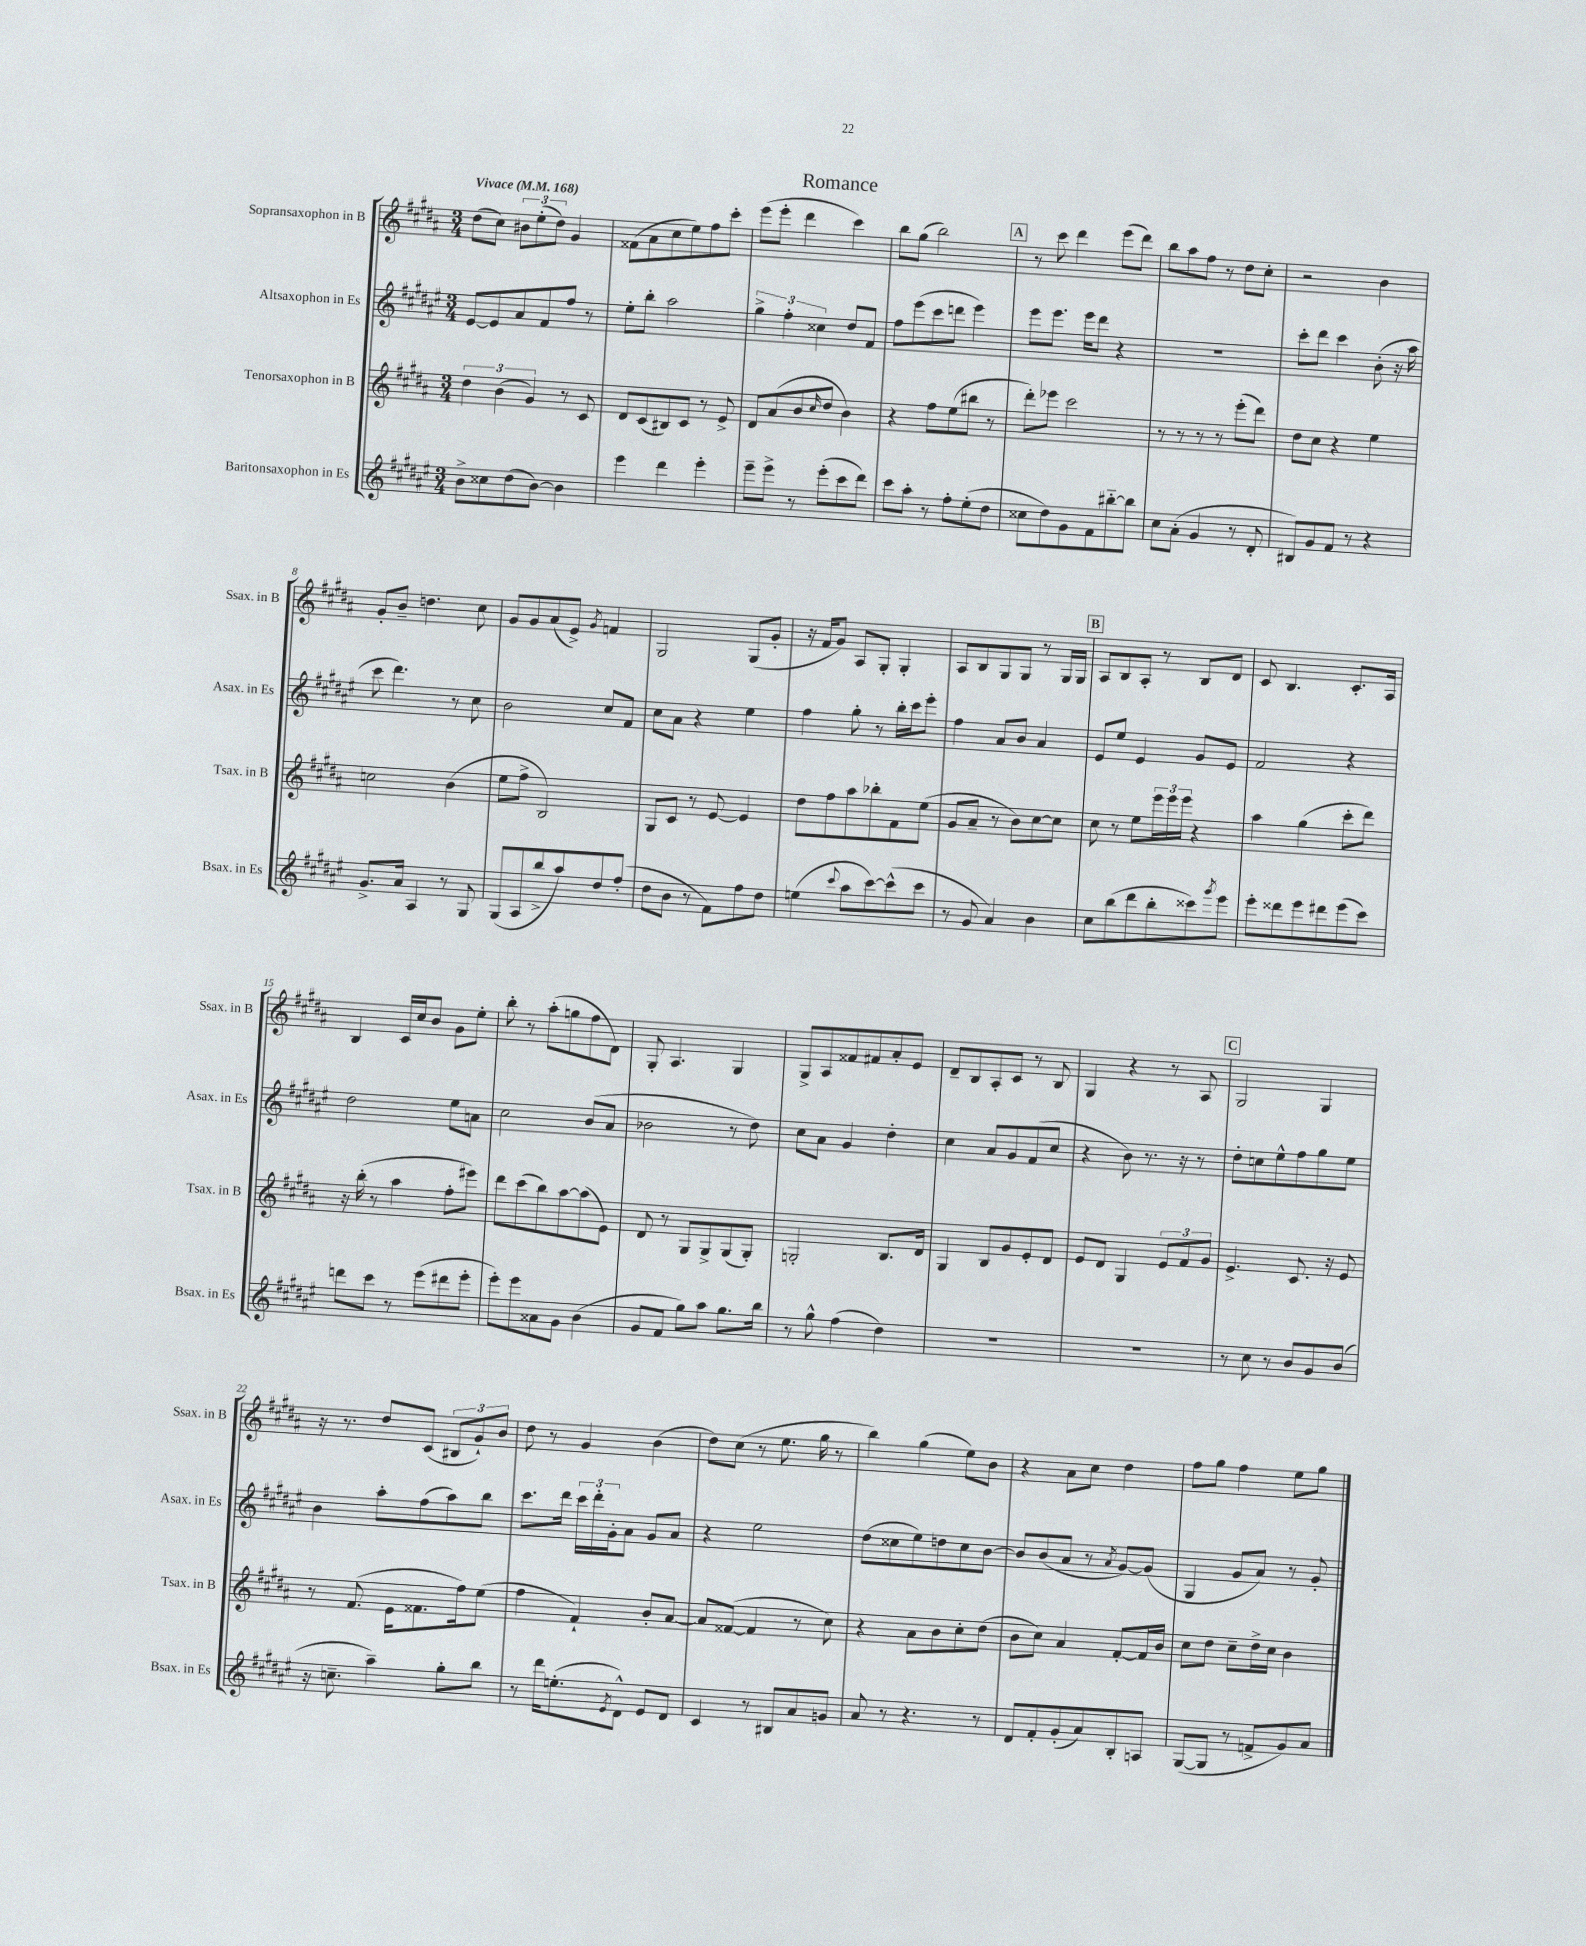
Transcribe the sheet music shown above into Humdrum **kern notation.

**kern	**kern	**kern	**kern
*staff4	*staff3	*staff2	*staff1
*clefG2	*clefG2	*clefG2	*clefG2
*k[f#c#g#d#a#e#]	*k[f#c#g#d#a#]	*k[f#c#g#d#a#e#]	*k[f#c#g#d#a#]
*M3/4	*M3/4	*M3/4	*M3/4
*MM168	*MM168	*MM168	*MM168
8b^\L	6dd#\	[8e#/L	(8dd#\L
8cc##\	.	8e#/]	8cc#\J)
.	(6b\	.	.
(8dd#\	.	8a#/	12b#\L
.	6g#/)	.	(12ee'\
[8b\J)	.	8f#/	.
.	.	.	12dd#\J)
4b\]	8r	8ff#/J	4g#/
.	8c#/	8r	.
=	=	=	=
4eee#\	8d#/L	8ee#'\L	(8f##\L
.	(8c#/	8bb'\J	8a#\
4ddd#\	8B#/)	2aa#\	8cc#\
.	8c#/J	.	8ee\)
4eee#'\	8r	.	8ff#\
.	8e^/	.	8ccc#'\J
=	=	=	=
8eee#~\L	8d#/L	6gg#^\	(8eee\L
8eee#^\J	(8a#/	.	8eee'\J
.	.	6ff#'\	.
8r	8b/	.	4ddd#\
.	.	6cc##\	.
.	16qqcc#/	.	.
(8eee#'\L	8dd#/J	.	.
8ccc#\	4b\)	8dd#/L	4ccc#\)
8ddd#\J)	.	8f#/J	.
=	=	=	=
8ccc#\L	4r	8ff#\L	8bb\L
8aa#'\J	.	(8eee#\	(8gg#\J
8r	8ff#\L	8ccc#\	2bb\)
8ff#'\L	(8ee\	8ddd\J	.
(8ee#'\	8bb#\J	4eee#\)	.
8dd#\J	8r	.	.
=	=	=	=
8cc##\L	8ddd#'\L)	8eee#\L	8r
8dd#\)	8eee-\J	8.eee#\J	8ccc#\
8g#\	2ccc#\	.	4ddd#\
.	.	16eee#\LK	.
8f#\	.	8ddd#\J	.
[8bb#'~\	.	4r	(8eee\L
8bb#\]J	.	.	8ddd#\J)
=	=	=	=
8cc#\L	8r	2.r	8bb\L
(8a#'\J	8r	.	8aa#\
4g#/	8r	.	8ff#\J
.	8r	.	8r
8r	(8eee'\L	.	8dd#\L
8d#'/	8ddd#\J)	.	8cc#'\J
=	=	=	=
8B#/L)	8dd#\L	8ccc#'\L	2r
8g#/	8cc#\J	8ddd#\J	.
8f#/J	4r	4ccc#\	.
8r	.	.	.
4r	4ee\	(8b'\	4b\
.	.	16r	.
.	.	16aa#\	.
=	=	=	=
8.g#^/L	2cc\	8ccc#\	8g#'/L
.	.	4.ddd#\)	8b~/J
16a#/Jk	.	.	.
4A#/	.	.	4.dd\
8r	(4b\	8r	.
8G#/	.	8cc#\	8cc#\
=	=	=	=
(8G#/L	8ee\L	2b\	8g#/L
8A#/	8ff#^\J	.	8g#/
8bb^/	2B/)	.	(8a#/
8aa#/)	.	.	8e^/J)
.	.	.	8qg#/
8dd#/	.	8cc#/L	4f/
(8ff#'/J	.	8f#/J	.
=	=	=	=
8dd#\L	8G#/L	8cc#\L	2G#/
8b\J	8c#/J	8a#\J	.
8r	8r	4r	.
8f#\L)	[8e/	.	.
8ff#\	4e/]	4ee#\	(8G#/L
8dd#\J	.	.	8g#'/J
=	=	=	=
(4ee\	8dd#\L	4ff#\	16r
.	.	.	16f#/LK
.	8ff#\	.	8g#/J)
8qqccc#/	.	.	.
8aa#\L	8aa#\	8gg#'\	8A#/L
[8ccc#\)	8bb-'\	8r	8G#'/J
(8ccc#^^\]	8f#\	16bb'\LL	4G#'/
.	.	16ccc#\J	.
8ccc#\J	(8ee\J	8eee#'\J	.
=	=	=	=
8r	8g#/L	4ff#\	8A#/L
8g#/	8a#~/J	.	8B/
4a#/)	8r	8a#/L	8G#/
.	8b\L)	8b/J	8G#/J
4b\	[8cc#\	4a#/	8r
.	8cc#\]J	.	16G#/LL
.	.	.	16G#/JJ
=	=	=	=
8cc#\L	8cc#\	8e#/L	8A#/L
(8bb\	8r	8ee#/J	8B/
8ddd#\	8ee\L	4e#/	8A#'/J
8bb'\	24eee\L	.	8r
.	24eee\	.	.
.	24eee\JJ	.	.
8ccc##\)	4r	8g#/L	8B/L
8qggg#/	.	.	.
8eee#\J	.	8e#/J	8d#/J
=	=	=	=
8eee#'\L	4aa#\	2f#/	8c#/
8ddd##\	.	.	4.B/
8eee#\	(4gg#\	.	.
8ddd#\	.	.	.
(8eee#\	8ccc#'\L	4r	8.c#'/L
8ccc#\J)	8ddd#\J)	.	.
.	.	.	16A#/Jk
=	=	=	=
8ddd\L	16r	2dd#\	4B/
.	(16bb'\	.	.
8ccc#\J	8r	.	.
8r	4aa#\	.	16c#/LL
.	.	.	16cc#/J
(8eee#\L	.	.	8b/J
8ddd#\	8ff#'\L	8ee#\L	8g#\L
8eee#'\J	8eee#\J)	8a\J	8ee'\J
=	=	=	=
8eee#'\L)	8ddd#\L	2cc#\	8bb'\
8eee#\	(8ccc#\	.	8r
8a##\	8bb\)	.	(8aa#'\L
8g#\J	[8aa#\	.	8gg\
(4b\	(8aa#\]	(8b/L	8ff#\
.	8e\J)	8a#/J	8d#\J)
=	=	=	=
8g#/L	8d#/	2b-\	8G#'/
8f#/J	8r	.	4.A#/
8gg#\L)	8G#/L	.	.
8aa#\J	8G#^/	.	.
8.gg#\L	(8G#/	8r	4G#/
.	8G#'/J)	8dd#\)	.
16bb\Jk	.	.	.
=	=	=	=
8r	2G'/	8cc#\L	8G#^/L
8gg#^^\	.	8a#\J	8A#/
(4ff#\	.	4g#/	8f##/
.	.	.	8f#/
4dd#\)	8.B/L	4dd#'\	8a#'/
.	.	.	8e/J
.	16d#/Jk	.	.
=	=	=	=
2.r	4G#/	4cc#\	8d#~/L
.	.	.	8B/
.	8B/L	8a#/L	8A#'/
.	8g#/	8g#/	8c#/J
.	8e'/	(8f#/	8r
.	8d#/J	8cc#/J	8B/
=	=	=	=
2.r	8e/L	4r	4G#/
.	8d#/J	.	.
.	4G#/	8b\)	4r
.	.	8.r	.
.	12e/L	.	8r
.	.	16r	.
.	12f#/	.	.
.	.	8r	8A#/
.	12g#/J	.	.
=	=	=	=
8r	4.e^/	8dd#'\L	2G#/
8cc#\	.	8cc\	.
8r	.	8ee#^^\	.
8b/L	8.c#/	8ff#\	.
8g#/	.	8gg#\	4G#/
.	16r	.	.
(8b/J	8e/	8ee#\J	.
=	=	=	=
16r	8r	4b\	16r
8.cc~\	.	.	8.r
.	(8.f#/	.	.
4aa#~\)	.	8aa#'\L	8dd#/L
.	16e\LK	.	.
.	8.f##\	(8ff#\	(8c#/J
8gg#'\L	.	8aa#\)	12B#/L
.	16ff#\k)	.	.
.	.	.	12g#`/)
8bb\J	(8ee\J	8bb\J	.
.	.	.	12b/J
=	=	=	=
8r	4ff#\	8.ccc#\L	8dd#\
16ddd#\LK	.	.	8r
(8.ee'\	.	16ddd#\Jk	.
.	4f#`/)	24ccc#\LL	4g#/
.	.	24ddd#'\	.
.	.	24g#'\J	.
8qe#/	.	.	.
8d#^^\J)	.	8a#\J	.
8e#/L	8b'/L	8g#/L	(4b\
8d#/J	[8a#/J	8a#/J	.
=	=	=	=
4c#/	8a#/]L	4r	8dd#\L)
.	([8f##/J	.	(8cc#\J
8r	4f##/]	2ee#\	8r
8B#/L	.	.	8.ee\
8a#/	8r	.	.
.	.	.	16gg#\
8g/J	8cc#\)	.	8r
=	=	=	=
8a#/	4r	(8dd#\L	4bb\)
8r	.	8cc##\	.
4.r	8a#\L	8ee#\)	(4gg#\
.	8b\	8dd\	.
.	8cc#'\	8cc##\	8ee\L)
8r	(8dd#\J	[8b\J	8b\J
=	=	=	=
8d#/L	8b\L	8b/]L	4r
8f#'/	8cc#\J)	(8b/	.
(8g#'/	4a#/	8a#/J	8a#\L
8a#/)	.	8r	8cc#\J
.	.	8qa#/	.
8B'/	[8f#'/L	[8g#/L)	4dd#\
8A/J	16f#/]L	(8g#/]J	.
.	16b/JJ	.	.
=	=	=	=
([8G#/L	8cc#\L	4G#/	8ff#\L
8G#/]J	8dd#\J	.	8gg#\J
8r	8cc#~\L	8g#/L	4ff#\
8f^/L	16dd#^\L	8a#/J)	.
.	16cc#\JJ	.	.
8g#/)	4b\	8r	8ee\L
8a#/J	.	8g#'/	8gg#\J
==	==	==	==
*-	*-	*-	*-
